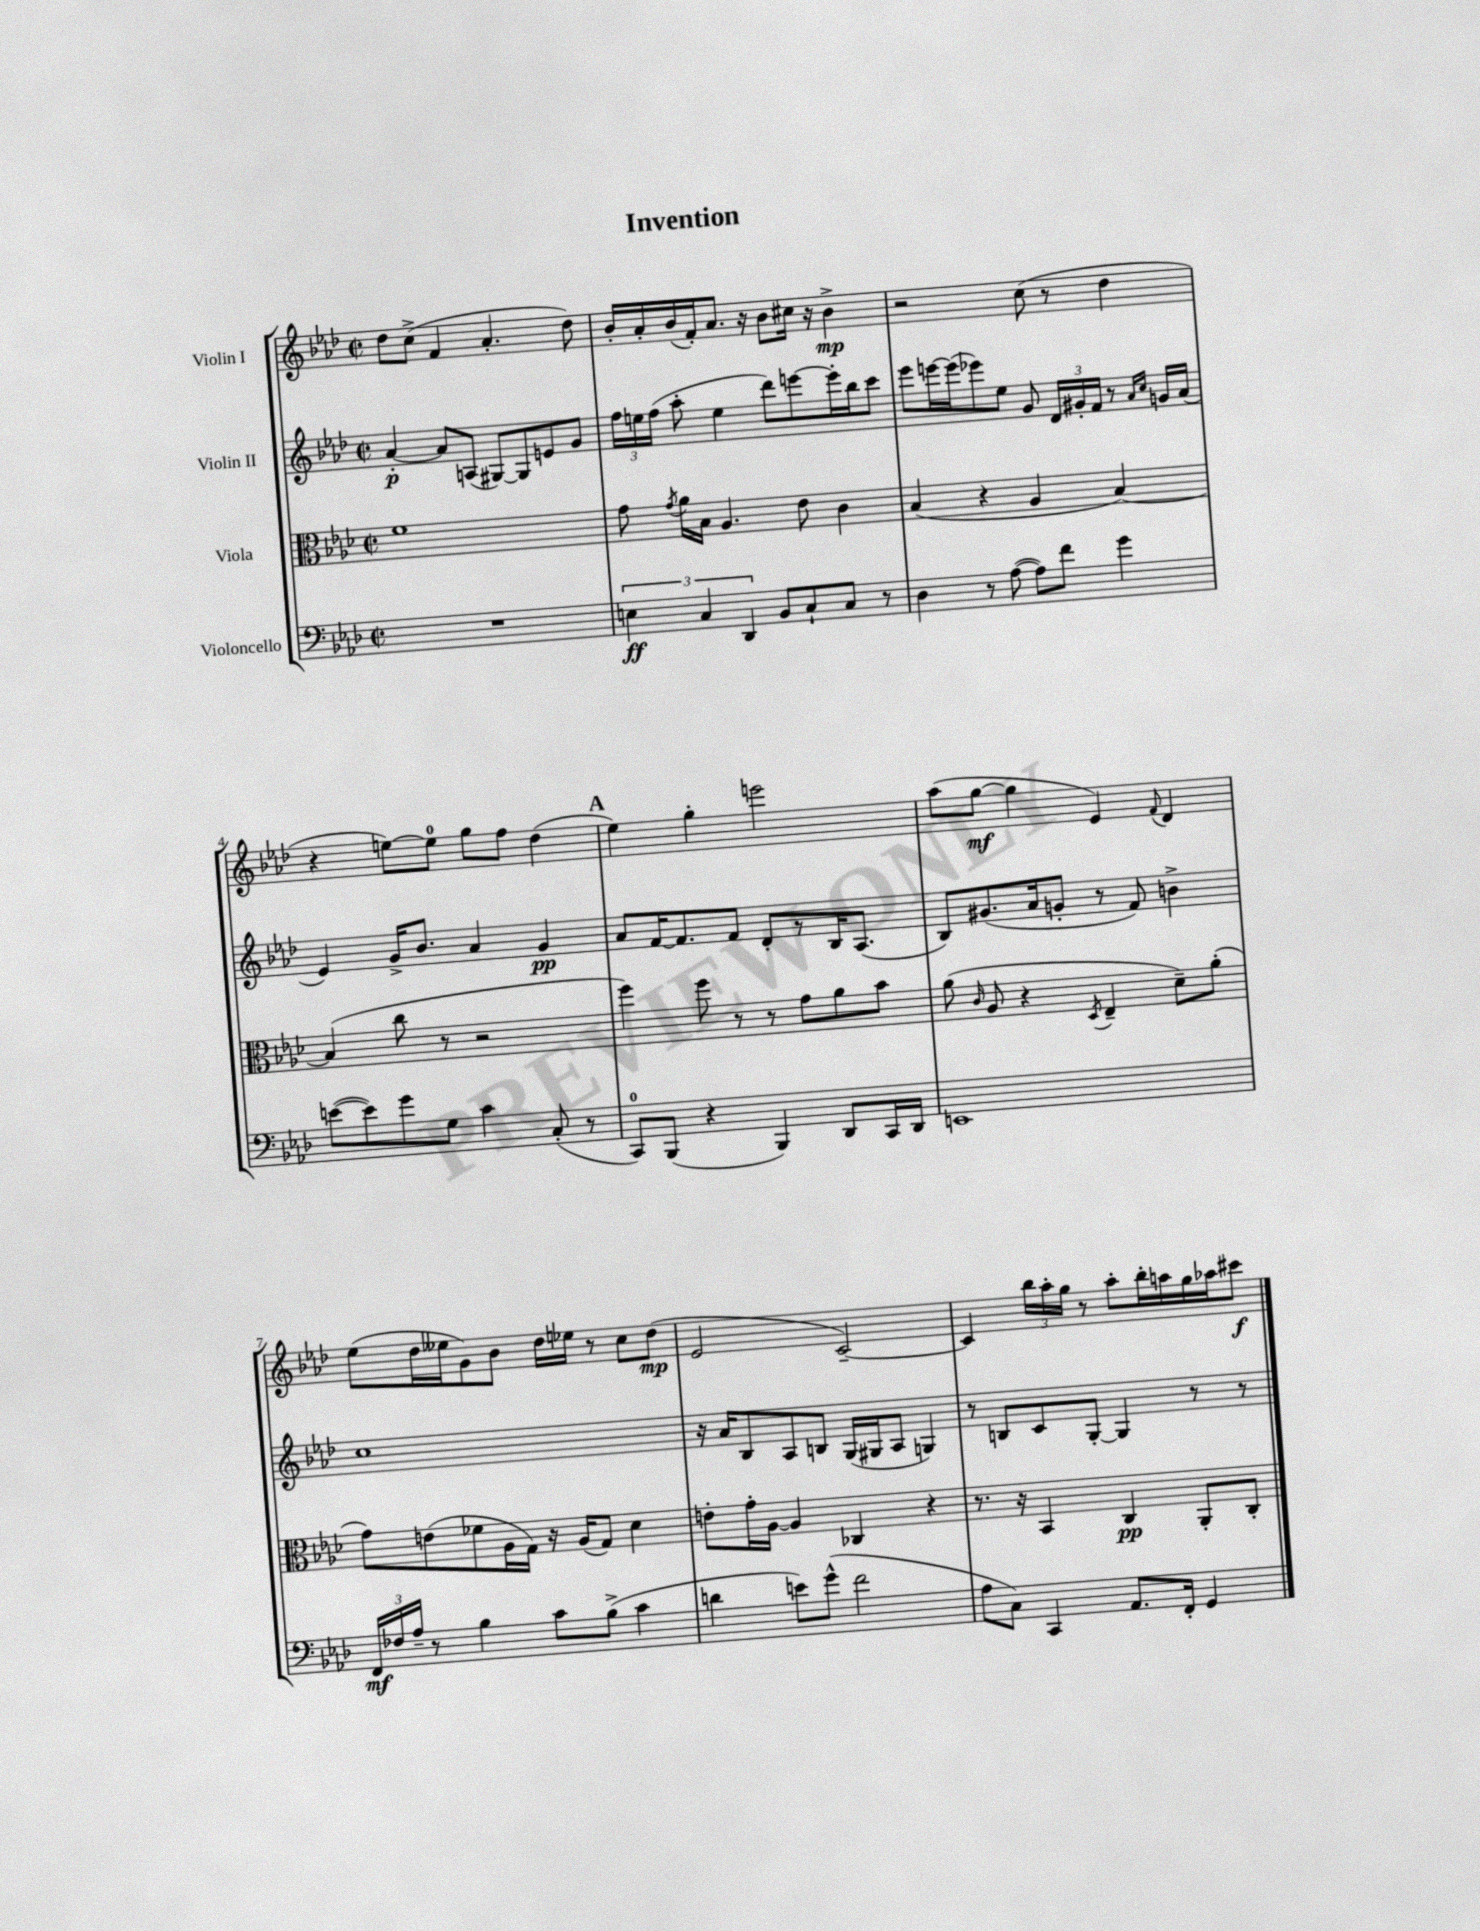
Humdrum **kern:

**kern	**kern	**kern	**kern
*staff4	*staff3	*staff2	*staff1
*clefF4	*clefC3	*clefG2	*clefG2
*k[b-e-a-d-]	*k[b-e-a-d-]	*k[b-e-a-d-]	*k[b-e-a-d-]
*M2/2	*M2/2	*M2/2	*M2/2
*met(c|)	*met(c|)	*met(c|)	*met(c|)
1r	1f	[4a-'	8dd-
.	.	.	(8cc^
.	.	8a-]	4f
.	.	(8A	.
.	.	[8G#)	4.a-'
.	.	8G#]	.
.	.	8e	.
.	.	8g	8dd-)
=	=	=	=
6E	8g	24ff	16b-'
.	.	24ee	.
.	.	.	16a-'
.	.	(24ff	.
.	8qg	.	.
.	16a-	8aa-'	(16b-
6C	.	.	.
.	16B-	.	16f')
.	4.A-	4ee	8.a-
6DD-	.	.	.
.	.	.	16r
8BB-	.	8ddd-)	8b-
8C`	8e-	[8eee	16cc#
.	.	.	16r
8C	4c	16eee']	4b-^
.	.	16bb-	.
8r	.	8ccc	.
=	=	=	=
4D-	(4B-	8eee-	2r
.	.	[16eee	.
.	.	(16eee]	.
8r	4r	8eee-)	.
([8A-	.	8ee-	.
8A-])	4A-	8g	(8cc
8f	.	24d-	8r
.	.	24g#'	.
.	.	24f	.
4g	[4B-)	8r	4dd-
.	.	16qqa-	.
.	.	16qqcc	.
.	.	16g	.
.	.	(16a-	.
=	=	=	=
([8e	(4B-]	4e-)	4r
8e])	.	.	.
8g	8cc	16g^	[8ee)
.	.	8.b-	.
8G	8r	.	8ee]
4c	2r	4a-	8gg
.	.	.	8ff
(8C'	.	4g	(4dd-
8r	.	.	.
=	=	=	=
8CC)	4ff)	8a-	4ee-)
(8BBB-	.	[16f	.
.	.	8.f]	.
4r	8ff	.	4gg'
.	8r	8f	.
4BBB-)	8r	8d-'	2eee
.	8g	8r	.
8DD-	8a-	16B-	.
.	.	(8.A-	.
16CC	8b-	.	.
16DD-	.	.	.
=	=	=	=
1EE	(8a-	8B-)	(8aa-
.	16qqc	.	.
.	8A-	(8.g#	[8gg
.	4r	.	4gg]
.	.	16a-	.
.	.	8g'	.
.	8qD-	.	.
.	4E-~	8r	4e-)
.	.	8f)	.
.	.	.	8qqf
.	8d-~)	4b^	4d-
.	(8a-'	.	.
=	=	=	=
24FF	8g)	1cc	(8ee-
24F-	.	.	.
24A-~	.	.	.
8r	(8e	.	16dd-
.	.	.	16ee--
4B-	8f-	.	8g)
.	16A-	.	8b-
.	16G)	.	.
8c	16r	.	16dd-
.	(16A-	.	16ee-
(8B-^	8G)	.	8r
4c	4d-	.	8cc
.	.	.	(8dd-
=	=	=	=
4d	8e'	16r	2e-
.	.	16a-	.
.	16g'	8B-	.
.	[16A-	.	.
8e)	4A-]	8A-	.
(8g^^	.	8B	.
2f	4C-	(16G	[2c~)
.	.	16G#	.
.	.	8A-	.
.	4r	4G)	.
=	=	=	=
8A-	8.r	8r	4c]
8C)	.	8B	.
.	16r	.	.
4CC	4BB-	8c	24bb-
.	.	.	24aa-'
.	.	.	24gg
.	.	[8G'	8r
8.AA-	4C	4G]	8aa-'
.	.	.	16bb-'
16FF'	.	.	16aa
4GG	8AA-'	8r	16gg
.	.	.	16aa-
.	8C'	8r	8ccc#
==	==	==	==
*-	*-	*-	*-
